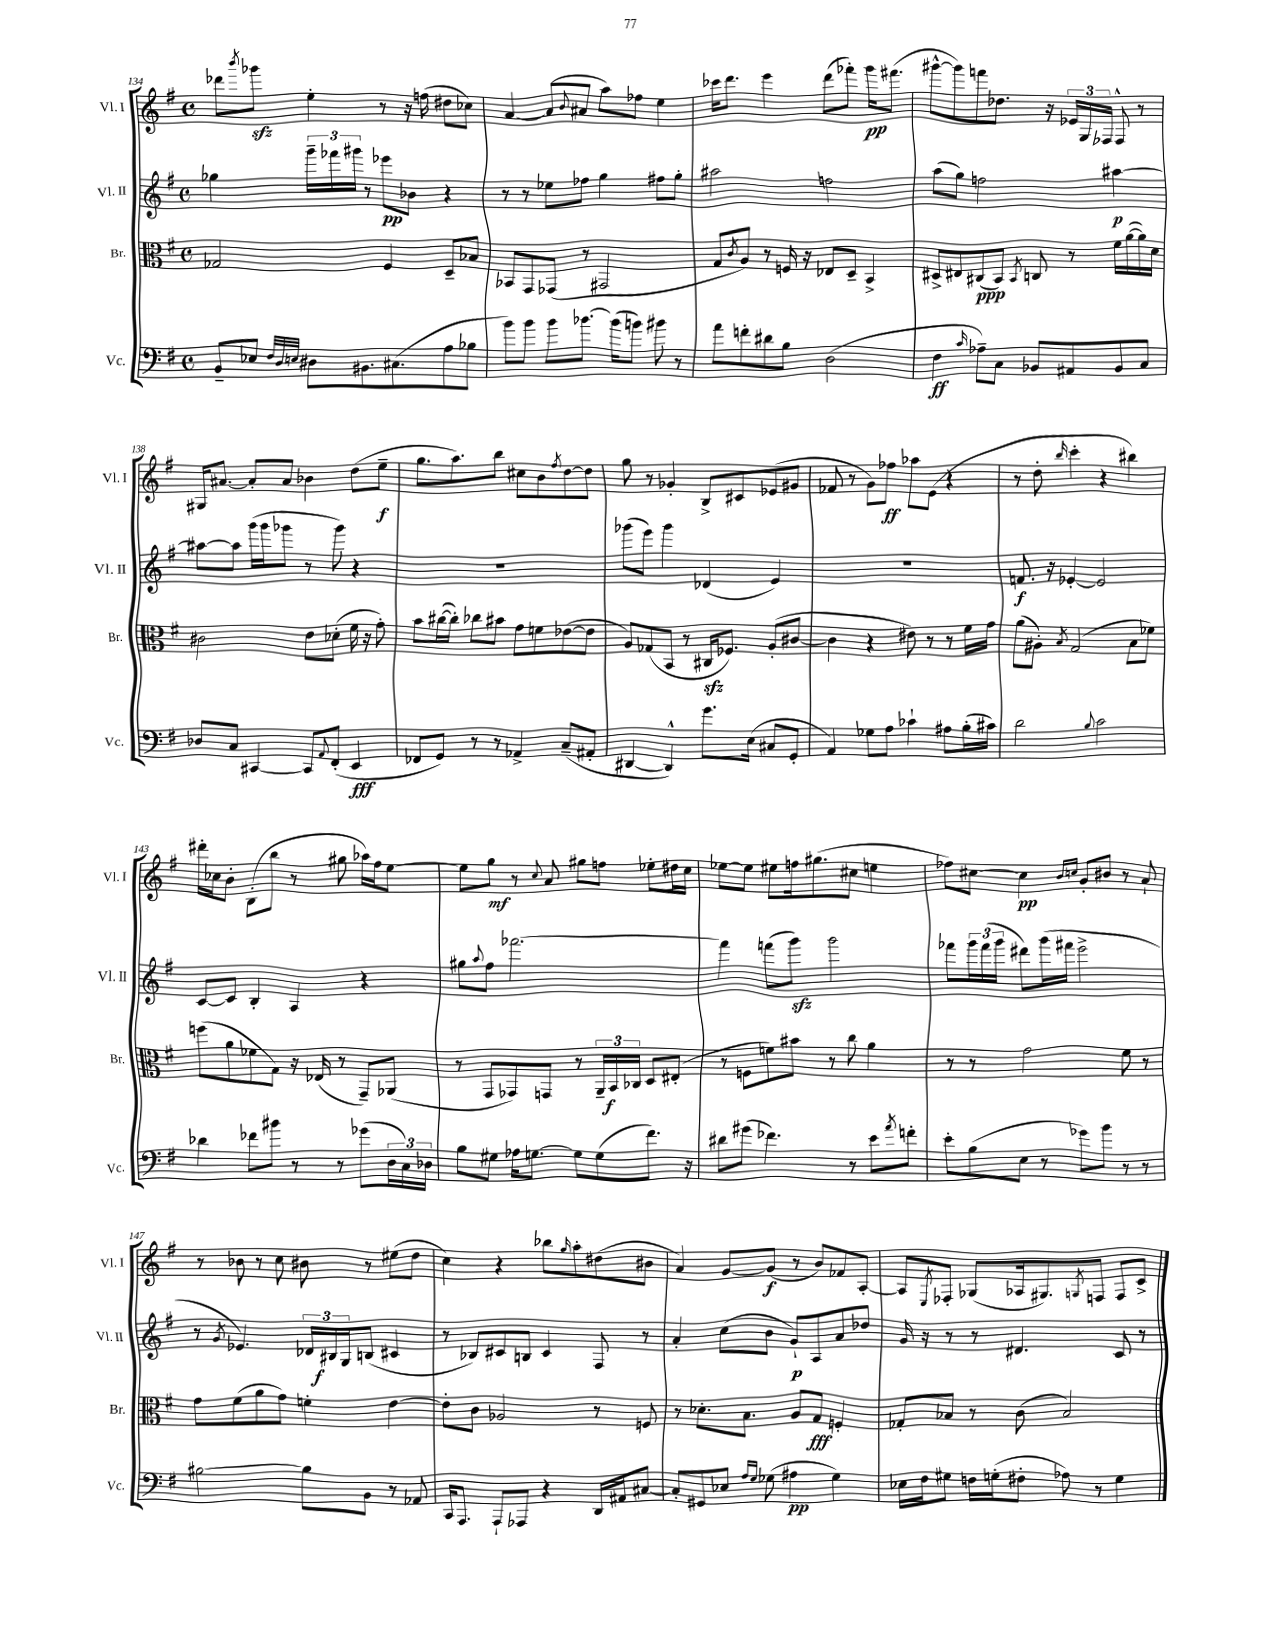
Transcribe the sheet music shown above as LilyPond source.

<<
\new StaffGroup <<
\new Staff = "s0" \with { instrumentName = "Vl. I" shortInstrumentName = "Vl. I" } {
    \clef treble \key g \major \defaultTimeSignature \time 4/4
    des'''8 \acciaccatura { b'''8 } ges'''8\sfz e''4-. r8 r16 f''16( dis''8 ces''8) |
    a'4~ a'8( \appoggiatura { b'8 } ais'8 a''8) fes''8 e''4 |
    ces'''16 d'''8. e'''4 d'''8( fes'''8-.) g'''16\pp fis'''8.( |
    gis'''8~-^ gis'''8) f'''8 des''8. r16 \tuplet 3/2 { ees'16 g16 fes16 } fes8-^ r8 |
    gis16 ais'8.~ ais'8-. ais'8 bes'4 d''8( e''8--\f |
    g''8. a''8.) b''8 cis''8 b'8 \acciaccatura { fis''8 } d''8~ d''8 |
    g''8 r8 ges'4-. b8-> cis'8 ees'8( gis'8 |
    fes'8 r8 g'8) fes''8\ff aes''8 e'8( r4 |
    r8 d''8-. \grace { b''16 } c'''4-. r4 bis''4) |
    dis'''16-. ces''16 b'8-. b8-.( b''8 r8 gis''8 aes''16) fis''16 e''8~ |
    e''8 g''8\mf r8 \appoggiatura { c''8 } a'8 gis''8 f''8 ees''8-. dis''16 c''16 |
    ees''8~ ees''8 eis''8 f''16 gis''8.( cis''8 e''4 |
    fes''8) cis''8~ cis''4\pp \grace { b'16 c''16 } g'8-. bis'8 r8 a'8-! |
    r8 bes'8 r8 c''8 bis'8 r8 eis''8( d''8 |
    c''4) r4 bes''8 \grace { g''16 } a''8-. dis''8( bis'8 |
    a'4) g'8~ g'8\f( r8 b'8) fes'8 a8~-. |
    a8 \acciaccatura { e8 } fes8-. ges8( aes16 gis8.) \acciaccatura { g8 } f8 f8 c'8-> \bar "|." |
}
\new Staff = "s1" \with { instrumentName = "Vl. II" shortInstrumentName = "Vl. II" } {
    \clef treble \key g \major \defaultTimeSignature \time 4/4
    ges''4 \tuplet 3/2 { g'''16-- fes'''16 gis'''16 } r8 ees'''8\pp bes'8 r4 |
    r8 r8 ees''8 fes''8 g''4 fis''8 g''8-. |
    ais''2 f''2 |
    a''8( g''8) f''2 ais''4~\p |
    ais''8~ ais''8 g'''16( g'''16 ges'''8 r8 ges'''8) r4 |
    R1 |
    ges'''8( e'''8) ges'''4 des'4( e'4) |
    R1 |
    f'8.\f r16 ees'4~-. ees'2 |
    c'8~ c'8 b4-. a4 r4 |
    gis''8 \appoggiatura { a''8 } fis''8 fes'''2.~ |
    fes'''4 f'''8( g'''8\sfz) g'''2 |
    fes'''8 \tuplet 3/2 { g'''16 fes'''16( g'''16 } dis'''8) g'''16( fis'''16 e'''2-> |
    r8 \acciaccatura { g'8 } ees'4.) \tuplet 3/2 { des'16 bis16\f g16 } b8( cis'4 |
    r8 bes8) cis'8 b8 cis'4 fis8 r8 |
    a'4-. c''8( b'8 g'8-!\p) a8 a'8 des''8 |
    g'16 r16 r8 r8 dis'4. c'8 r8 \bar "|." |
}
\new Staff = "s2" \with { instrumentName = "Br." shortInstrumentName = "Br." } {
    \clef alto \key g \major \defaultTimeSignature \time 4/4
    ges2 fis4 d8-- bes8 |
    bes,8 g,8 ges,8( r8 gis,2 |
    g8 \acciaccatura { c'8 } a8) r8 f16 r16 ees8 d8-- b,4-> |
    dis8-> eis8 cis8\ppp( b,8) \acciaccatura { b,8 } c8 r8 fis'16 a'16~( a'16) d'16 |
    cis'2 e'8 des'8-.( fis'16 r16 g'8-.) |
    b'8 cis''16~( cis''16-.) ces''8 bis'8 g'8 f'8 ees'8~( ees'8 |
    a8) ges8( b,8 r8 cis16\sfz fes8.) a8-.( cis'8~ |
    cis'4 r4 eis'8) r8 r8 fis'16 g'16 |
    a'8( ais8-.) \acciaccatura { b8 } g2( b8 fes'8) |
    f''8( a'8 fes'8 g8) r16 ees16( r8 g,8--) aes,8( |
    r8 g,8 ges,8) g,8 r8 \tuplet 3/2 { a,16-- b,16\f ces16 } d8 eis8-.( |
    r8 f8 f'8) bis'8 r8 c''8 a'4 |
    r8 r8 g'2 fis'8 r8 |
    g'8 fis'8( a'8 g'8) f'4-. e'4~ |
    e'8-. c'8 aes2 r8 f8 |
    r8 des'8.-. b8. a8 g8\fff f4-. |
    ges8-. bes8 r8 c'8( bes2) \bar "|." |
}
\new Staff = "s3" \with { instrumentName = "Vc." shortInstrumentName = "Vc." } {
    \clef bass \key g \major \defaultTimeSignature \time 4/4
    b,8-- ees8 \grace { fis32 d32 e32 } dis8 bis,8. cis8.( a8 bes8 |
    b'8) b'8 b'8 bes'8.~ bes'16( b'8) bis'8 r8 |
    a'8 f'8-. dis'8 b8 d2( |
    fis4\ff \grace { c'16 } aes8--) c8 bes,8 ais,8 bes,8 c8 |
    des8 c8 cis,4~ cis,8 \appoggiatura { a,8 } fis,8-.( e,4\fff |
    fes,8 g,8) r8 r8 aes,4-> c8--( ais,8-. |
    dis,4~ dis,4-^) g'8. e16( cis8 g,8-. |
    a,4) ges8 a8 ces'4-! ais8 b16-.( cis'16) |
    d'2 \appoggiatura { b8 } c'2 |
    des'4 fes'8 bis'8 r8 r8 ges'8( \tuplet 3/2 { d16 c16) des16 } |
    b8 gis8 aes16 g8.~ g8 g8( fis'8.) r16 |
    dis'8 gis'8( fes'4.) r8 e'8 \acciaccatura { a'8 } f'8-. |
    e'8-. b8( e8 r8 ges'8) b'8 r8 r8 |
    bis2~ bis8 b,8 r8 aes,8 |
    c,16 a,,8. a,,8-! aes,,8 r4 d,16 ais,16 cis8~ |
    cis8-. gis,8 ees8 \grace { a16 g16 } ges8( ais4\pp ges4) |
    ees16 fis16 gis8 f16 g16-.( fis8-. aes8) r8 g4 \bar "|." |
}
>>
>>
\layout { \context { \Score currentBarNumber = #134 } }
